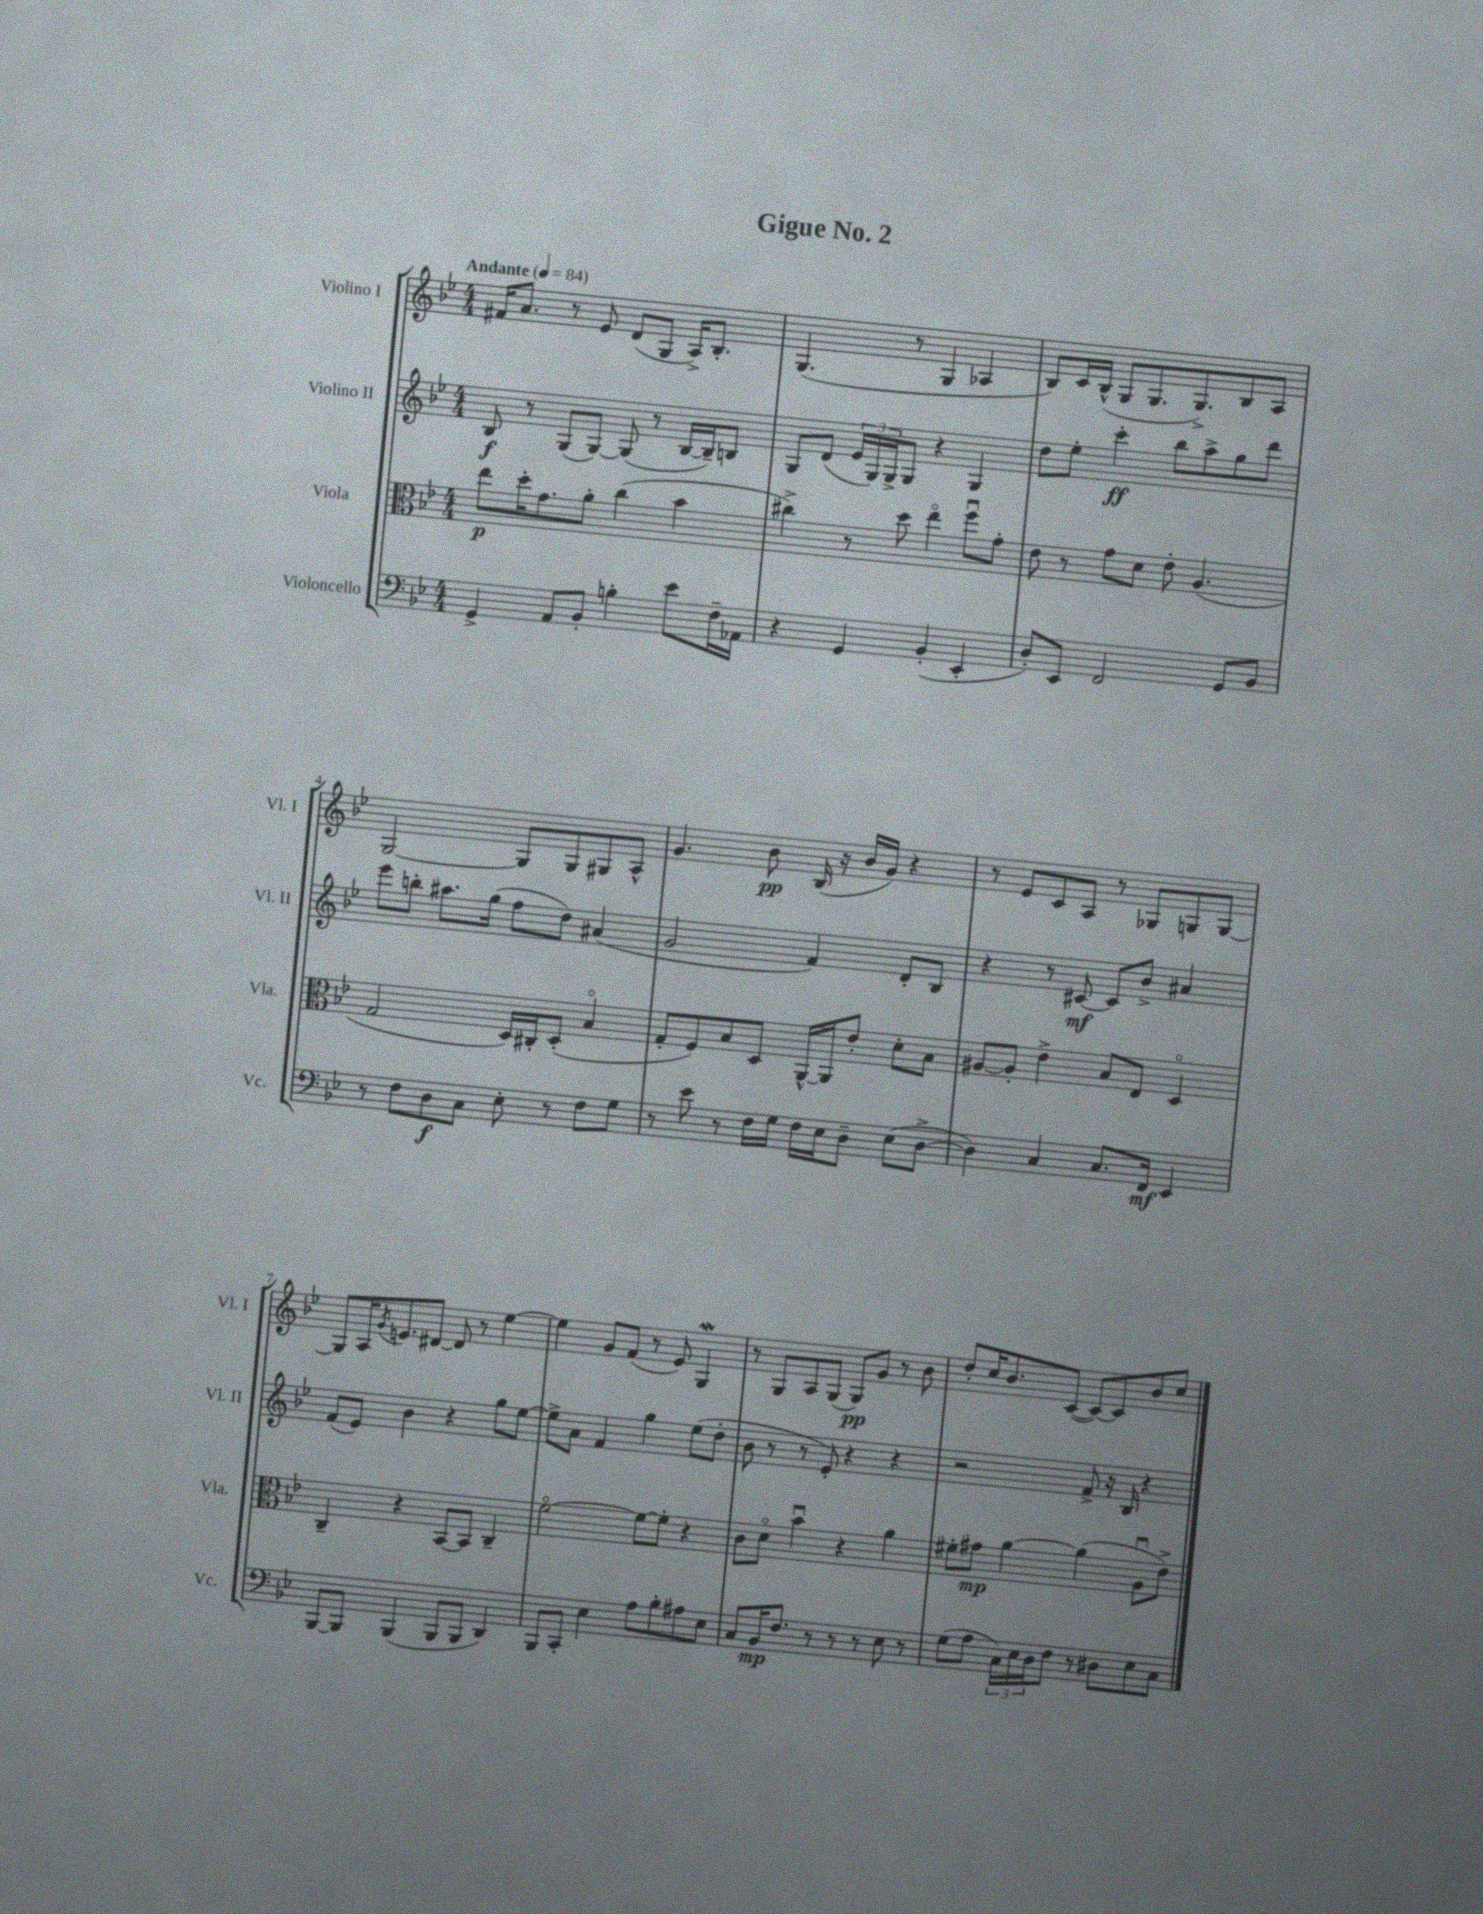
\header { title = "Gigue No. 2" }
<<
\new StaffGroup <<
\new Staff = "s0" \with { instrumentName = "Violino I" shortInstrumentName = "Vl. I" } {
    \clef treble \key bes \major \numericTimeSignature \time 4/4 \tempo "Andante" 4 = 84
    fis'16 a'8. r8 ees'8 d'8( g8 a16->) bes8.-. |
    g4.( r8 g4 aes4 |
    bes8) c'16 bes16-^( g8 g8. g8.->) bes8 a8 |
    g2~ g8 g8 gis8 a8-^ |
    g'4. bes'8\pp bes16( r16 bes'16 g'16) r4 |
    r8 ees'8 c'8 a8 r8 ges8 g8 g8~ |
    g8 a16 \acciaccatura { g'8 } e'8. dis'8~ dis'8 r8 ees''4~ |
    ees''4 g'8 f'8( r8 ees'8) g4\mordent |
    r8 g8 a8 g8( g8\pp) g'8 r8 bes'8 |
    d''8-. c''16 bes'8. c'8~( c'8~) c'8 bes'8 c''8 \bar "|." |
}
\new Staff = "s1" \with { instrumentName = "Violino II" shortInstrumentName = "Vl. II" } {
    \clef treble \key bes \major \numericTimeSignature \time 4/4
    bes8\f r8 g8( g8~) g8( r8 bes16~ bes16--) b8 |
    g8 d'8( \tuplet 3/2 { ees'16 g16) g16-> } g8 r4 g4 |
    d''8 ees''8-. c'''4-.\ff bes''8 a''8-> g''8 d'''8 |
    ees'''8 b''8-. ais''8. g''16( f''8 d''8) ais'4( |
    g'2 f'4) d'8-. bes8 |
    r4 r8 cis'8~\mf cis'8 bes'8-> ais'4 |
    f'8( ees'8) bes'4 r4 g''8 ees''8~ |
    ees''8-> a'8 f'4 g''4 ees''8( d''8-. |
    bes'8 r8 r8 ees'8-.) r4 r4 |
    r2 f'8-> r16 bes16 r4 \bar "|." |
}
\new Staff = "s2" \with { instrumentName = "Viola" shortInstrumentName = "Vla." } {
    \clef alto \key bes \major \numericTimeSignature \time 4/4
    ees''8\p d''16-. g'8. a'8-. c''4( bes'4 |
    cis''4->) r8 d''8 ees''4\flageolet f''8\downbow g'8-. |
    ees'8 r8 g'8 d'8 ees'8-. a4.( |
    g2 d16) cis16-. d8-.( bes4\flageolet |
    g8-. f8) bes8 d8 a,16~-^ a,16 ees'8-. d'8-. bes8 |
    ais8~ ais8-. ees'4-> bes8 ees8 d4\flageolet |
    c4-- r4 bes,8~ bes,8 c4-- |
    f'2~\flageolet f'8~ f'8-. r4 |
    c'8 d'8\flageolet bes'4\downbow r4 a'4 |
    fis'8-. gis'8\mp a'4~ a'4( a8\downbow ees'8->) \bar "|." |
}
\new Staff = "s3" \with { instrumentName = "Violoncello" shortInstrumentName = "Vc." } {
    \clef bass \key bes \major \numericTimeSignature \time 4/4
    g,4-> a,8 bes,8-. b4-. ees'8 f16-- aes,16 |
    r4 g,4 bes,4-.( ees,4-. |
    d8-.) ees,8 f,2 g,8 bes,8 |
    r8 f8 d8\f c8 ees8-. r8 f8 g8 |
    r8 ees'8 r8 f16 g16 f16 ees16 d8-- ees8( d8~-> |
    d4) c4 c8. f,16\mf ees,4 |
    bes,,8~ bes,,8 bes,,4( bes,,8 bes,,8 d,4) |
    bes,,8 c,8-. ees4 a8 bes8-. ais8 ees8 |
    c8 bes,16\mp f8. r8 r8 r8 ees8 r8 |
    g8( a8 \tuplet 3/2 { c16) ees16 d16 } f8 r8 dis8 ees8 c8 \bar "|." |
}
>>
>>
